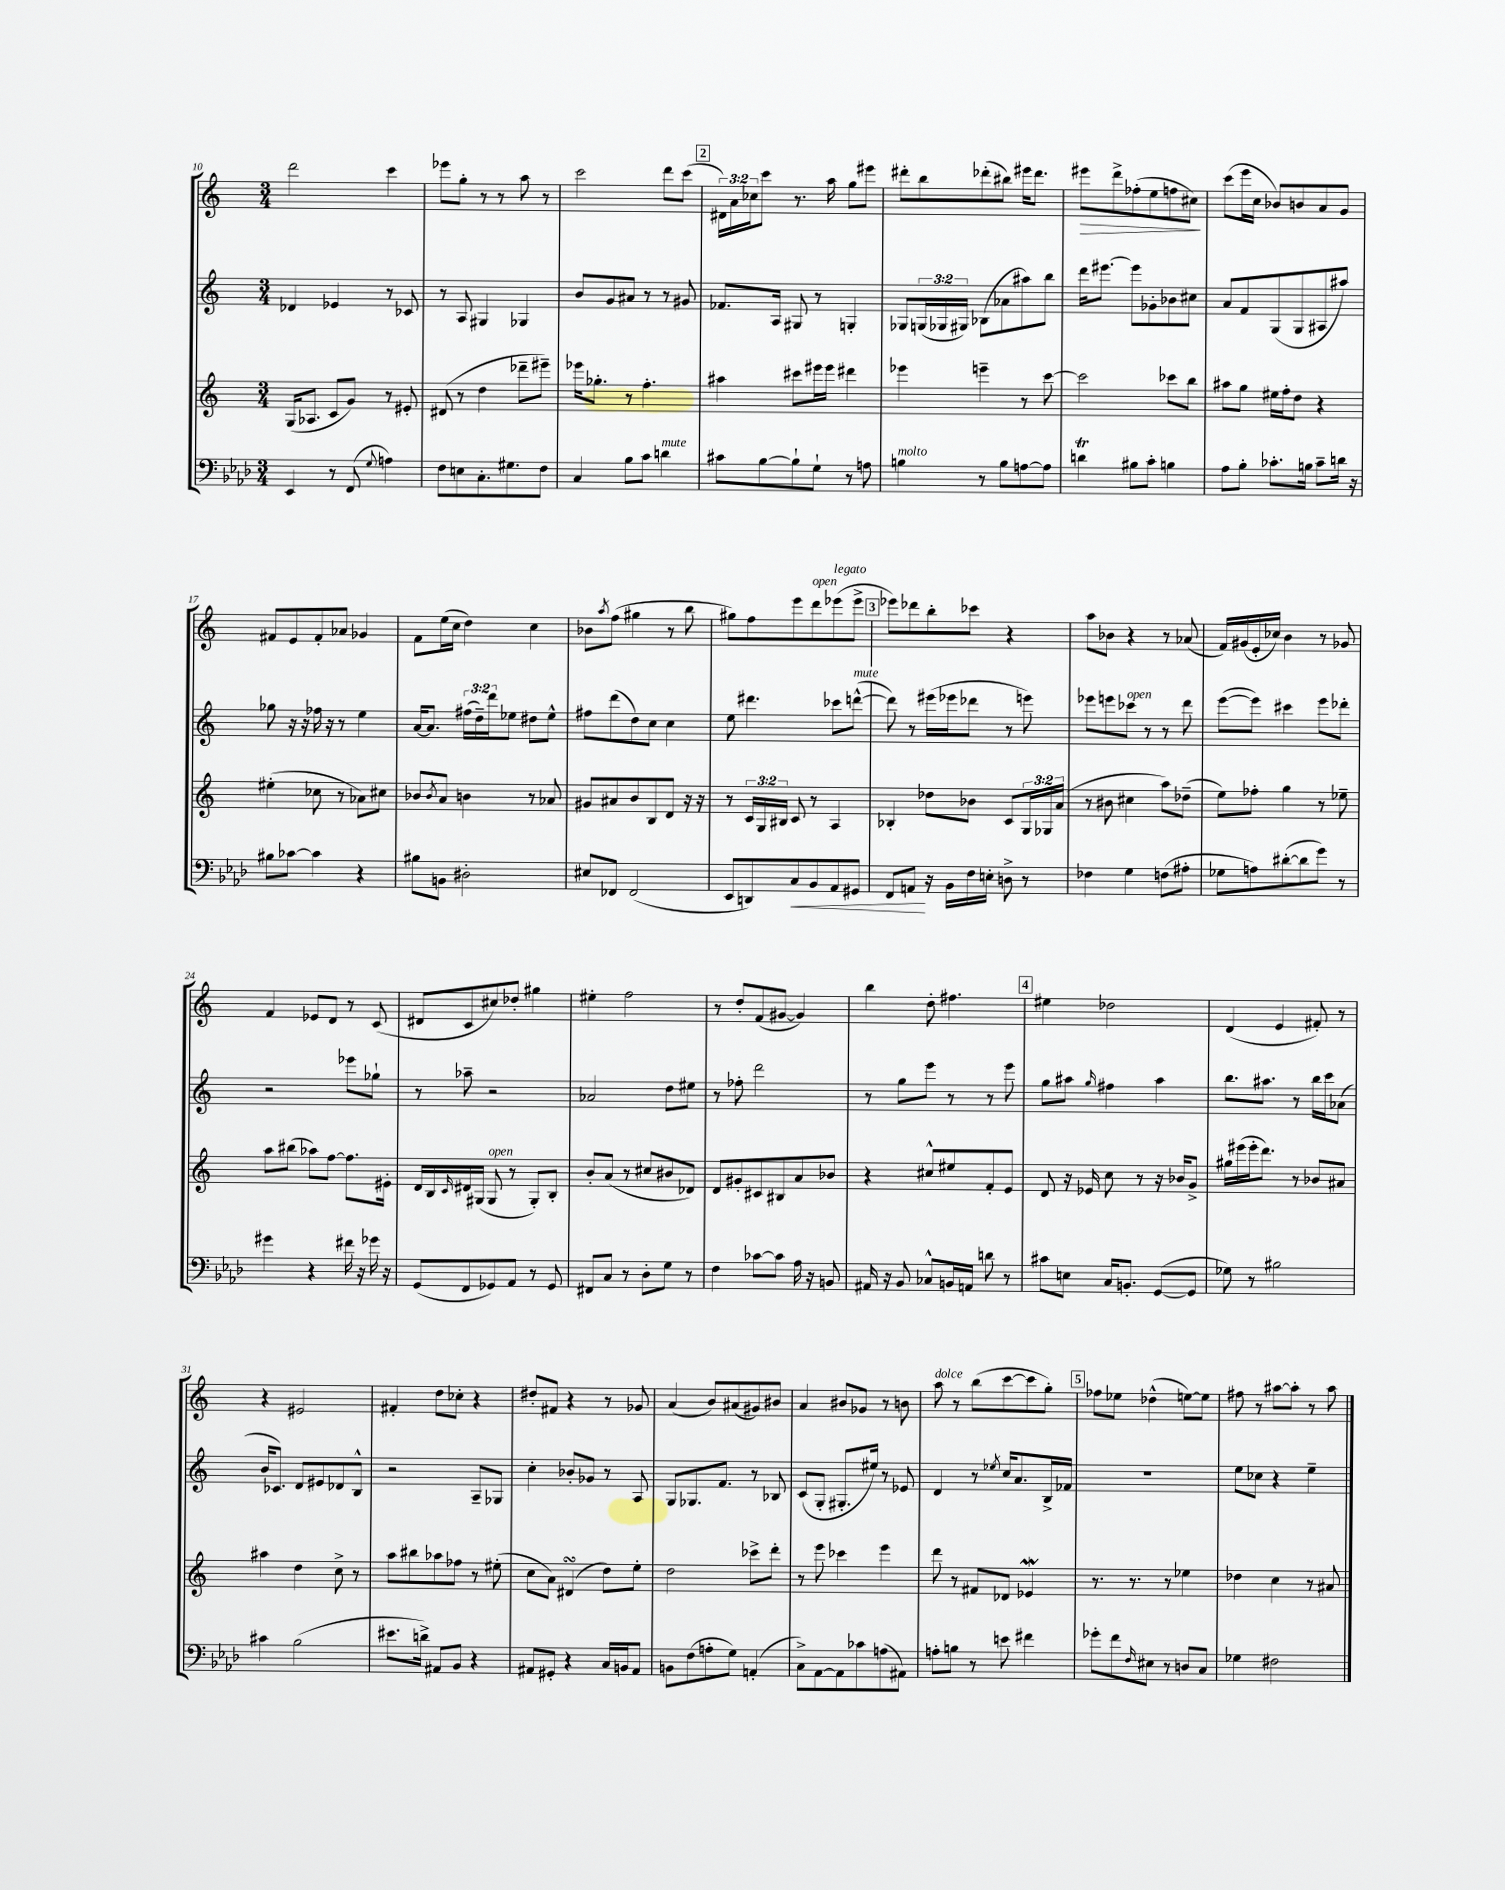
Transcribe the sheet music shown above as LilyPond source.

<<
\new StaffGroup <<
\new Staff = "s0" {
    \clef treble \key c \major \numericTimeSignature \time 3/4 \override Staff.TupletNumber.text = #tuplet-number::calc-fraction-text
    d'''2 c'''4 |
    ees'''8 g''8-. r8 r8 a''8 r8 |
    c'''2 d'''8 c'''8( |
    \mark \markup { \box "2" } \tuplet 3/2 { dis'16) a'16 ces''16 } c'''8 r8. a''16 g''8 eis'''8 |
    dis'''8-. b''8 des'''8-.( bis''8) eis'''16 des'''8. |
    eis'''8\> d'''8-> fes''8-.( e''8 f''8 cis''8\!) |
    c'''8( e'''16 c''16 bes'8) b'8 a'8 g'8 |
    fis'8 e'8 fis'8-. aes'8 ges'4 |
    f'8 e''16( c''16 d''4) c''4 |
    bes'8 \acciaccatura { a''8 } f''8( gis''4 r8 b''8 |
    gis''8) f''8 e'''8 d'''8^\markup { \italic "open" } ees'''8^\markup { \italic "legato" }( ees'''8-> |
    \mark \markup { \box "3" } ees'''8) des'''8 b''8-. ces'''8 r4 |
    a''8 bes'8 r4 r8 aes'8( |
    f'16) gis'16( e'16-. ces''16) b'4 r8 ges'8 |
    f'4 ees'8 d'8 r8 c'8( |
    dis'8 c'8 cis''8) des''8-. gis''4 |
    eis''4-. f''2 |
    r8 d''8-. f'8( gis'8~ gis'4) |
    b''4 d''8-. fis''4. |
    \mark \markup { \box "4" } eis''4 des''2 |
    d'4( e'4 fis'8-.) r8 |
    r4 eis'2 |
    fis'4-. d''8 ces''8-. r4 |
    dis''8-. fis'8 r4 r8 ges'8 |
    a'4( b'8) ais'8( gis'8) bis'8 |
    a'4 bis'8 ges'8 r8 b'8 |
    a''8^\markup { \italic "dolce" } r8 b''8( c'''8~ c'''8 g''8-.) |
    \mark \markup { \box "5" } fes''8 ees''8 des''4-^( e''8~) e''8 |
    fis''8 r8 ais''8~ ais''8-. r8 ais''8 \bar "|." |
}
\new Staff = "s1" {
    \clef treble \key c \major \numericTimeSignature \time 3/4 \override Staff.TupletNumber.text = #tuplet-number::calc-fraction-text
    des'4 ees'4 r8 ces'8 |
    r8 a8 gis4 ges4 |
    b'8 g'8 ais'8 r8 r8 gis'8 |
    \mark \markup { \box "2" } fes'8. a16 gis8 r8 g4-. |
    ges8 \tuplet 3/2 { g16( ges16 gis16) } bes8( aes'8 ais''8) b''8 |
    d'''16 eis'''8.~ eis'''8 ges'8-. bes'8 cis''8 |
    a'8 f'8 g8( g8 ais8 ais''8) |
    ges''8 r16 r16 fes''16 r16 r8 e''4 |
    a'16~ a'8. \tuplet 3/2 { fis''16( d''16--) d'''16 } ees''8 dis''8 ees''8-^ |
    fis''8 d'''8( d''8) c''8 c''4 |
    e''8 dis'''4. ces'''8 d'''8~-^^\markup { \italic "mute" }( |
    \mark \markup { \box "3" } d'''8) r8 eis'''16( ees'''16 des'''8 r8 e'''8) |
    ees'''8 e'''8 ces'''8^\markup { \italic "open" } r8 r8 d'''8 |
    e'''8~( e'''8) cis'''4 e'''8 des'''8-. |
    r2 ees'''8 ges''8-! |
    r8 aes''8-- r2 |
    aes'2 d''8 eis''8 |
    r8 fes''8-. d'''2 |
    r8 g''8 e'''8 r8 r8 e'''8 |
    \mark \markup { \box "4" } g''8 ais''8 \grace { g''16 } fis''4 ais''4 |
    b''8. ais''8. r8 b''16 c'''16 aes'8( |
    b'16 ces'8.) d'8 eis'8 des'8 b8-^ |
    r2 a8-- ges8 |
    c''4-. bes'8-. ges'8 r8 a8 |
    g8 ges8. f'8. r8 bes8 |
    c'8( g8-. gis8.-. eis''16) r8 ees'8 |
    d'4 r8 \acciaccatura { ees''8 } c''16 a'8. b16-> fes'16 |
    \mark \markup { \box "5" } R2. |
    e''8 ces''8 r4 e''4-- \bar "|." |
}
\new Staff = "s2" {
    \clef treble \key c \major \numericTimeSignature \time 3/4 \override Staff.TupletNumber.text = #tuplet-number::calc-fraction-text
    g16( aes8. c'8 g'8) r8 eis'8-. |
    dis'8( r8 d''4 des'''8-- eis'''8--) |
    ees'''16 ges''8.-. r8 f''4.-. |
    \mark \markup { \box "2" } ais''4 cis'''8 eis'''16 eis'''16 dis'''4 |
    ees'''4 e'''4-- r8 c'''8~ |
    c'''2 ces'''8 b''8 |
    ais''8 g''8 eis''16 f''16-. d''8 r4 |
    eis''4-.( ces''8 r8 aes'8) cis''8 |
    bes'8 \acciaccatura { bes'8 } a'8 b'4 r8 aes'8 |
    gis'8 ais'8 b'8 b8 d'8 r16 r16 |
    r8 \tuplet 3/2 { c'16 g16 bis16 } c'8 r8 a4 |
    \mark \markup { \box "3" } bes4-. des''8 bes'8 c'8 \tuplet 3/2 { g16 ges16 a'16( } |
    r8 bis'8 cis''4 a''8) des''8--( |
    e''8) fes''8-. g''4 r8 ees''8-- |
    a''8 bis''8( aes''8) f''8~ f''8. eis'16-. |
    d'16 b16 \grace { c'16 } dis'16 gis16( gis8^\markup { \italic "open" } r8 gis8-.) b8-. |
    b'8-. a'8( r8 cis''8 bis'8 des'8) |
    d'8 gis'8-. cis'8 bis8 a'8 bes'8 |
    r4 cis''8-^ eis''8 f'8-. e'8 |
    \mark \markup { \box "4" } d'8 r16 ees'16 c''8 r8 r16 bes'16 g'8-> |
    gis''16 eis'''16( eis'''16-. d'''8.) r8 bes'8 ais'8 |
    ais''4 d''4 c''8-> r8 |
    a''8 bis''8 aes''8 fes''8 r8 eis''8-.( |
    c''8 a'8) dis'4\turn( d''8) e''8-. |
    d''2 ces'''8-> d'''8-. |
    r8 e'''8 ces'''4 e'''4 |
    d'''8 r8 fis'8 des'8 ees'4\mordent |
    \mark \markup { \box "5" } r8. r8. r8 ees''4 |
    des''4 c''4 r8 ais'8 \bar "|." |
}
\new Staff = "s3" {
    \clef bass \key aes \major \numericTimeSignature \time 3/4
    ees,4 r8 f,8( \appoggiatura { g8 } a4) |
    f8 e8 c8.-. gis8. f8 |
    c4 bes8 c'8 d'4^\markup { \italic "mute" } |
    \mark \markup { \box "2" } cis'8 bes8~ bes8-! g8-! r8 a8 |
    b4^\markup { \italic "molto" } r8 b8 a8~ a8 |
    d'4\trill bis8 c'8-. b4 |
    aes8 bes8-. ces'8.-. b16 ces'8-- d'16 r16 |
    bis8 ces'8~ ces'4 r4 |
    bis8 b,8 dis2-. |
    eis8 fes,8 fes,2( |
    ees,8 d,8) c8\< bes,8 aes,8 gis,8 |
    \mark \markup { \box "3" } f,8 a,8\! r16 bes,16 f16 e16-. d8-> r8 |
    fes4 g4 f8( ais8-. |
    ges8 a8) dis'8~-.( dis'8 g'8) r8 |
    gis'4 r4 fis'16 r16 ges'16 r16 |
    g,8( f,8 ges,8) aes,8 r8 ges,8 |
    fis,8 c8 r8 des8-. g8 r8 |
    f4 ces'8~ ces'8 aes16 r16 b,8 |
    ais,16 r16 bes,8 ces8-^ b,16 a,16 d'8 r8 |
    \mark \markup { \box "4" } cis'8 e8 c16 b,8.-. g,8~( g,8 |
    ges8) r8 bis2 |
    cis'4 bes2( |
    eis'8. d'16->) ais,8 bes,8 r4 |
    ais,8 gis,8-. r4 c16 b,16 ais,8 |
    b,8 f8( a8-. g8) a,4-.( |
    c8->) aes,8~ aes,8 ces'8 a8( ais,8) |
    a8-. b8 r8 e'8 fis'4 |
    \mark \markup { \box "5" } ges'8-. f'8 \grace { f16 } eis8 r8 d8 c8 |
    ges4 fis2 \bar "|." |
}
>>
>>
\layout { \context { \Score currentBarNumber = #10 } }
